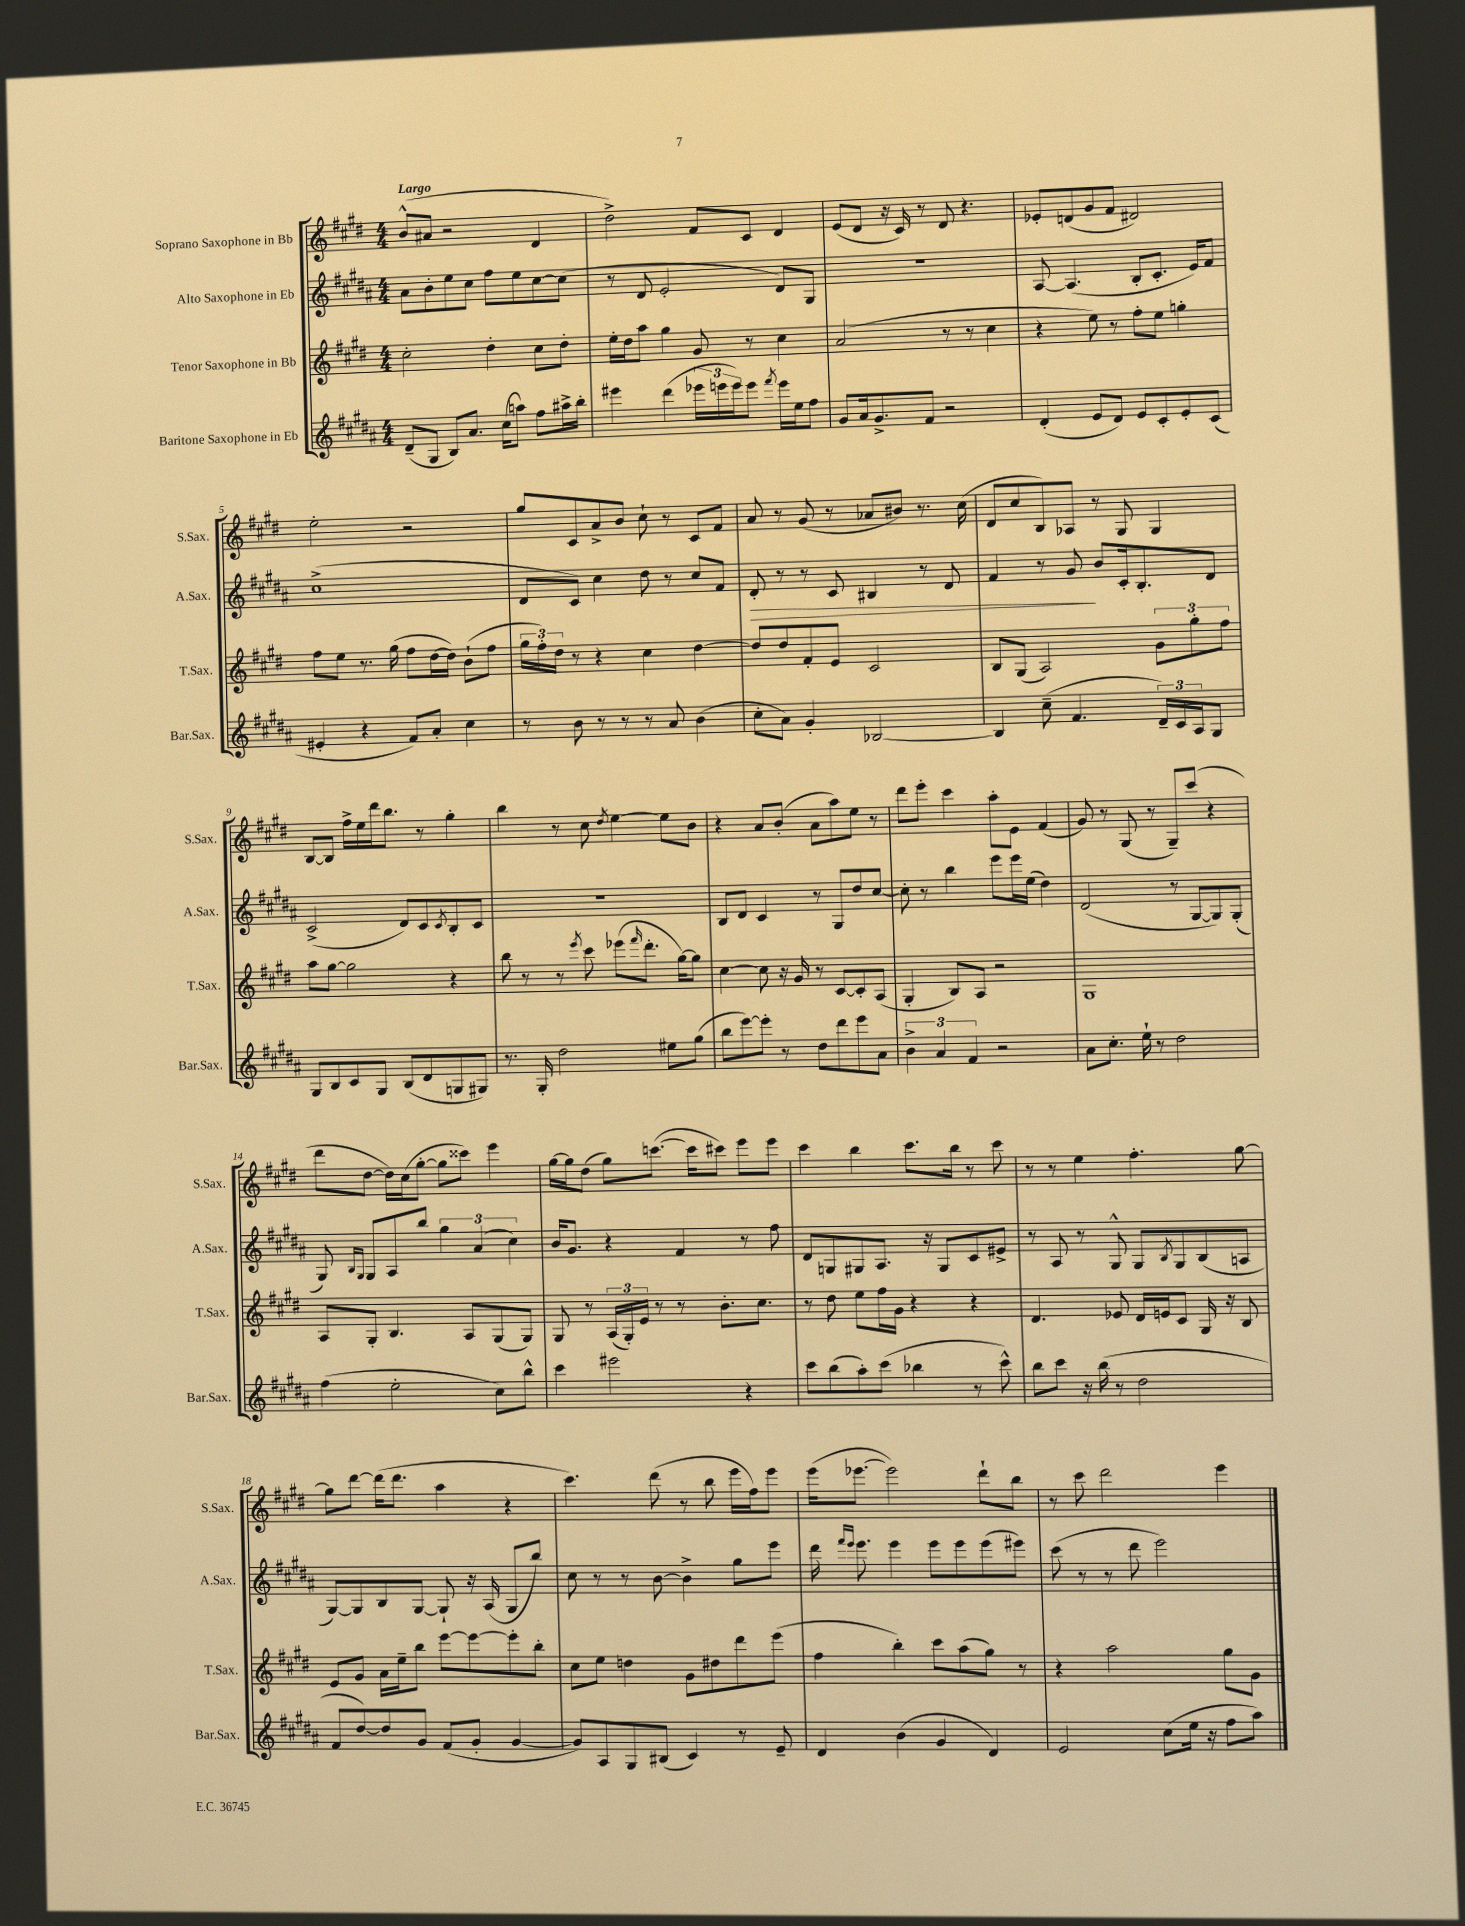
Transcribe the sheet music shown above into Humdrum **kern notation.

**kern	**kern	**kern	**dynam	**kern
*part4	*part3	*part2	*part2	*part1
*staff4	*staff3	*staff2	*staff2	*staff1
*I"Baritone Saxophone in Eb	*I"Tenor Saxophone in Bb	*I"Alto Saxophone in Eb	*	*I"Soprano Saxophone in Bb
*I'Bar.Sax.	*I'T.Sax.	*I'A.Sax.	*	*I'S.Sax.
*clefG2	*clefG2	*clefG2	*	*clefG2
*k[f#c#g#d#a#]	*k[f#c#g#d#]	*k[f#c#g#d#a#]	*	*k[f#c#g#d#]
*M4/4	*M4/4	*M4/4	*	*M4/4
=1	=1	=1	=1	=1
!	!	!	!	!LO:TX:a:B:t=Largo
(8d#~/L	2cc#'\	8a#\L	.	(8b^^/L
8G#/J	.	8b'\	.	8a#X/J
8B/L)	.	8ee\	.	2r
8.a#/J	.	8cc#\J	.	.
.	4dd#'\	8ff#\L	.	.
(16cc#\KL	.	.	.	.
8aan\J)	.	8ee\	.	.
8ff#\L	8cc#\L	[8cc#\	.	4d#/
16aa#X^\L	8dd#'\J	(8cc#\J]	.	.
16bb'\JJ	.	.	.	.
=2	=2	=2	=2	=2
4eee#X\	16ee'\LL	8r	.	2dd#^\)
.	16dd#\J	.	.	.
.	8aa\J	8d#/	.	.
(4ddd#\	4gg#\	2e'/	.	.
24eee-X\LL	8g#/	.	.	8f#/L
24eeen\	.	.	.	.
24eee\J)	.	.	.	.
8eee\J	8r	.	.	8c#/J
8qfff#/	.	.	.	.
16eee\LL	4cc#\	8d#/L)	.	4d#/
16ee\J	.	.	.	.
8ff#\J	.	8G#/J	.	.
=3	=3	=3	=3	=3
8g#/L	(2a/	1r	.	(8e/L
16a#/k	.	.	.	8d#/J
8.g#^/	.	.	.	.
.	.	.	.	16r
.	.	.	.	16c#/)
8f#/J	.	.	.	8r
2r	8r	.	.	8d#/
.	8r	.	.	4.r
.	4cc#\	.	.	.
=4	=4	=4	=4	=4
(4d#'/	4r	[8A#/	.	8e-X'/L
.	.	(4.A#/]	.	(8dn/
8e/L	8ee\)	.	.	8g#/
8d#/J)	8r	.	.	8f#/J
8e/L	8ff#'\L	8B'/L	.	2d#X/)
8c#'/	8ee\J	8.c#'/J	.	.
8e'/	4ggn'\	.	.	.
.	.	16e/KL)	.	.
(8c#/J	.	8f#/J	.	.
!!LO:LB:g=z
=5	=5	=5	=5	=5
4e#X'/	8ff#\L	(1cc#^	.	2ee'\
.	8ee\J	.	.	.
4r	8.r	.	.	.
.	(16gg#\	.	.	.
8f#/L)	8ff#\L	.	.	2r
8a#'/J	[16dd#\L	.	.	.
.	16dd#\JJ])	.	.	.
4cc#\	(8b`\L	.	.	.
.	8ff#\J	.	.	.
=6	=6	=6	=6	=6
8r	24gg#\LL	8d#/L	.	8gg#/L
.	24ff#'\)	.	.	.
.	24dd#\JJ	.	.	.
8b\	8r	8c#/J)	.	8c#/
8r	4r	4cc#\	.	8a^/
8r	.	.	.	8b/J
8r	4cc#\	8dd#\	.	8cc#`\
8a#/	.	8r	.	8r
(4b\	[4dd#\	8cc#/L	.	8c#/L
.	.	8f#/J	.	8f#/J
=7	=7	=7	=7	=7
!	!	!	!LO:HP:b	!
8cc#'\L	8dd#/L]	8d#'/	>	8a/
8a#\J)	8dd#/	8r	.	8r
4g#'/	8f#'/	8r	.	(8g#/
.	8e/J	8c#/	.	8r
[2B-X/	2c#/	4B#X/	.	8a-X/L
.	.	.	.	8b#X/J)
.	.	8r	.	8.r
.	.	8d#/	.	.
.	.	.	.	(16cc#\
=8	=8	=8	=8	=8
4B-/]	8B/L	4f#/	.	8d#/L
.	(8G#/J	.	.	8cc#/
(8cc#~\	2A/)	8r	.	8B/)
4.f#/	.	8g#/	.	8A-X/J
.	.	8b/L	]	8r
.	.	16c#'/k	.	8G#/
.	.	8.B'/	.	.
24d#~/LL)	12g#\L	.	.	4G#/
24c#/	.	.	.	.
24A#/J	12gg#'\	.	.	.
8G#/J	.	8d#/J	.	.
.	12ff#\J	.	.	.
!!LO:LB:g=z
=9	=9	=9	=9	=9
8G#/L	8aa\L	(2c#^/	.	[8B/L
8B/	[8gg#\J	.	.	8B/J]
8c#/	2gg#\]	.	.	16ff#^\LL
.	.	.	.	16ee\
8G#/J	.	.	.	16ddd#\J
.	.	.	.	8.bb\J
(8B/L	.	8d#/L)	.	.
8d#/	.	8c#/	.	8r
.	.	8qc#/	.	.
8Gn/	4r	8B'/	.	4gg#'\
8G#X/J)	.	8c#/J	.	.
=10	=10	=10	=10	=10
8.r	8bb\	1r	.	4bb\
.	8r	.	.	.
16G#'/	.	.	.	.
2dd#\	8r	.	.	8r
.	8qeee/	.	.	.
.	8ccc#\	.	.	8cc#\
.	.	.	.	8qdd#/
.	(8eee-X\L	.	.	[4ee\
.	16qqfff#/	.	.	.
.	8.ddd#'\J	.	.	.
8ee#X\L	.	.	.	8ee\L]
.	[16gg#\KL)	.	.	.
(8gg#\J	8gg#\J]	.	.	8b\J
=11	=11	=11	=11	=11
8bb\L	[4cc#\	8B/L	.	4r
[8eee\)	.	8d#/J	.	.
8eee'\J]	8cc#\]	4c#/	.	8a/L
8r	16r	.	.	(8b'/J
.	16g#/	.	.	.
8dd#\L	8r	8r	.	8a\L
8ddd#\	[8c#/L	8G#/L	.	8aa\)
8eee\	8c#'/]	8dd#/	.	8ee\J
8a#\J	(8A/J	[8cc#/J	.	8r
=12	=12	=12	=12	=12
6b^\	4G#'/	8cc#'\]	.	8ddd#\L
.	.	8r	.	8eee'\J
6a#/	.	.	.	.
.	8B/L)	4bb\	.	4ccc#\
6f#/	.	.	.	.
.	8A/J	.	.	.
2r	2r	8eee\L	.	8aa'\L
.	.	16eee\L	.	8e\J
.	.	(16ee\JJ	.	.
.	.	4dd#\)	.	(4f#/
=13	=13	=13	=13	=13
8a#\L	1G#	(2d#/	.	8g#/)
8.cc#'\J	.	.	.	8r
.	.	.	.	(8G#/
16ee`\	.	.	.	.
8r	.	.	.	8r
2dd#\	.	8r	.	8G#~/L)
.	.	[8G#/L	.	(8ccc#/J
.	.	8G#/])	.	4r
.	.	(8G#'/J	.	.
!!LO:LB:g=z
=14	=14	=14	=14	=14
(4ff#\	8A/L	8G#/)	.	8ddd#\L
.	.	16qqB/LL	.	.
.	.	16qqG#/JJ	.	.
.	8G#'/J	8G#/L	.	[8dd#\J
2ee'\	4.B/	8A#/	.	16dd#\LL])
.	.	.	.	(16cc#\J
.	.	8bb/J	.	[8gg#'\J
.	.	6gg#\	.	8gg#\L]
.	8A/L	.	.	8ccc##X\J)
.	.	(6a#/	.	.
8cc#\L)	(8G#/	.	.	4eee\
.	.	6cc#\)	.	.
8bb^^\J	8G#/J)	.	.	.
=15	=15	=15	=15	=15
4ccc#\	8G#/	16b/KL	.	[16gg#\LL
.	.	8.g#/J	.	16gg#\J]
.	8r	.	.	(8dd#\J
2eee#X\	(24A/LL	4r	.	8gg#\L)
.	24G#'/)	.	.	.
.	24e/JJ	.	.	.
.	8r	.	.	([8.cccn\J
.	8r	4f#/	.	.
.	.	.	.	16ccc\KL]
.	8.b'\L	.	.	8ccc#X\J)
4r	.	8r	.	8eee\L
.	8.cc#\J	.	.	.
.	.	8ff#\	.	8eee\J
=16	=16	=16	=16	=16
8ccc#\L	8r	8d#/L	.	4ccc#\
(8bb\	8dd#\	8Gn/	.	.
8aa#'\)	8ee\L	8G#X/	.	4bb\
(8ccc#\J	16ff#\L	8.A#/J	.	.
.	16g#\JJ	.	.	.
4bb-X\	4r	.	.	8.ccc#\L
.	.	16r	.	.
.	.	8G#/L	.	.
.	.	.	.	16bb\Jk
8r	4r	8c#/	.	8r
8ccc#^^\)	.	8e#X^/J	.	8ccc#\
=17	=17	=17	=17	=17
8bb\L	4.d#/	8r	.	8r
8ccc#\J	.	8A#/	.	8r
16r	.	8r	.	4ee\
(16bb\	.	.	.	.
8r	8e-X/	8G#^^/	.	.
2dd#\	16d#/LL	8G#/L	.	4.ff#'\
.	16en/J	.	.	.
.	.	8qB/	.	.
.	8c#/J	8G#/	.	.
.	16G#/	(8B/	.	.
.	16r	.	.	.
.	8B/	8An/J	.	[8gg#\
!!LO:LB:g=z
=18	=18	=18	=18	=18
8f#/L	8e/L	[8G#/L)	.	8gg#\L]
[8dd#/)	8g#/J	8G#/]	.	[8ddd#\J
8dd#/]	16a\LL	8B/	.	(16ddd#\KL]
.	16ee~\J	.	.	8.ddd#\J
8g#/J	8bb\J	[8G#/J	.	.
(8f#/L	[8eee\L	8G#`/]	.	4aa\
8g#'/J	8eee\_	16r	.	.
.	.	(16A#/	.	.
[4g#/	8eee'\]	8G#/L	.	4r
.	8bb'\J	8bb/J)	.	.
=19	=19	=19	=19	=19
8g#/L])	8cc#\L	8cc#\	.	4.ccc#\)
8A#/	8ee\J	8r	.	.
8G#/	4ddn\	8r	.	.
(8B#X/J	.	[8b\	.	(8ddd#\
4c#/)	8g#\L	4b^\]	.	8r
.	8dd#X\	.	.	8bb\
8r	8ddd#\	8gg#\L	.	16eee\LL
.	.	.	.	16ff#\J)
8e~/	(8eee\J	8eee\J	.	8eee\J
=20	=20	=20	=20	=20
4d#/	4ff#\	16ddd#\	.	(16eee\KL
.	.	16qqfff#/LL	.	.
.	.	16qqeee/JJ	.	.
.	.	8.eee\	.	[8.eee-X\J
(4b\	4bb'\)	4eee\	.	2eee-\])
4g#/	8ccc#\L	8eee\L	.	.
.	(8aa\	8eee\	.	.
4d#/)	8gg#\J)	(8eee\	.	8ddd#`\L
.	8r	8eee#X\J)	.	8bb\J
=21	=21	=21	=21	=21
2e/	4r	(8ccc#\	.	8r
.	.	8r	.	8ccc#\
.	2aa\	8r	.	2ddd#\
.	.	8ddd#\	.	.
(8cc#\L	.	2eee\)	.	.
16ee\Jk	.	.	.	.
16r	.	.	.	.
8ff#\L	8gg#\L	.	.	4eee\
8aa#\J)	8g#\J	.	.	.
==	==	==	==	==
*-	*-	*-	*-	*-
